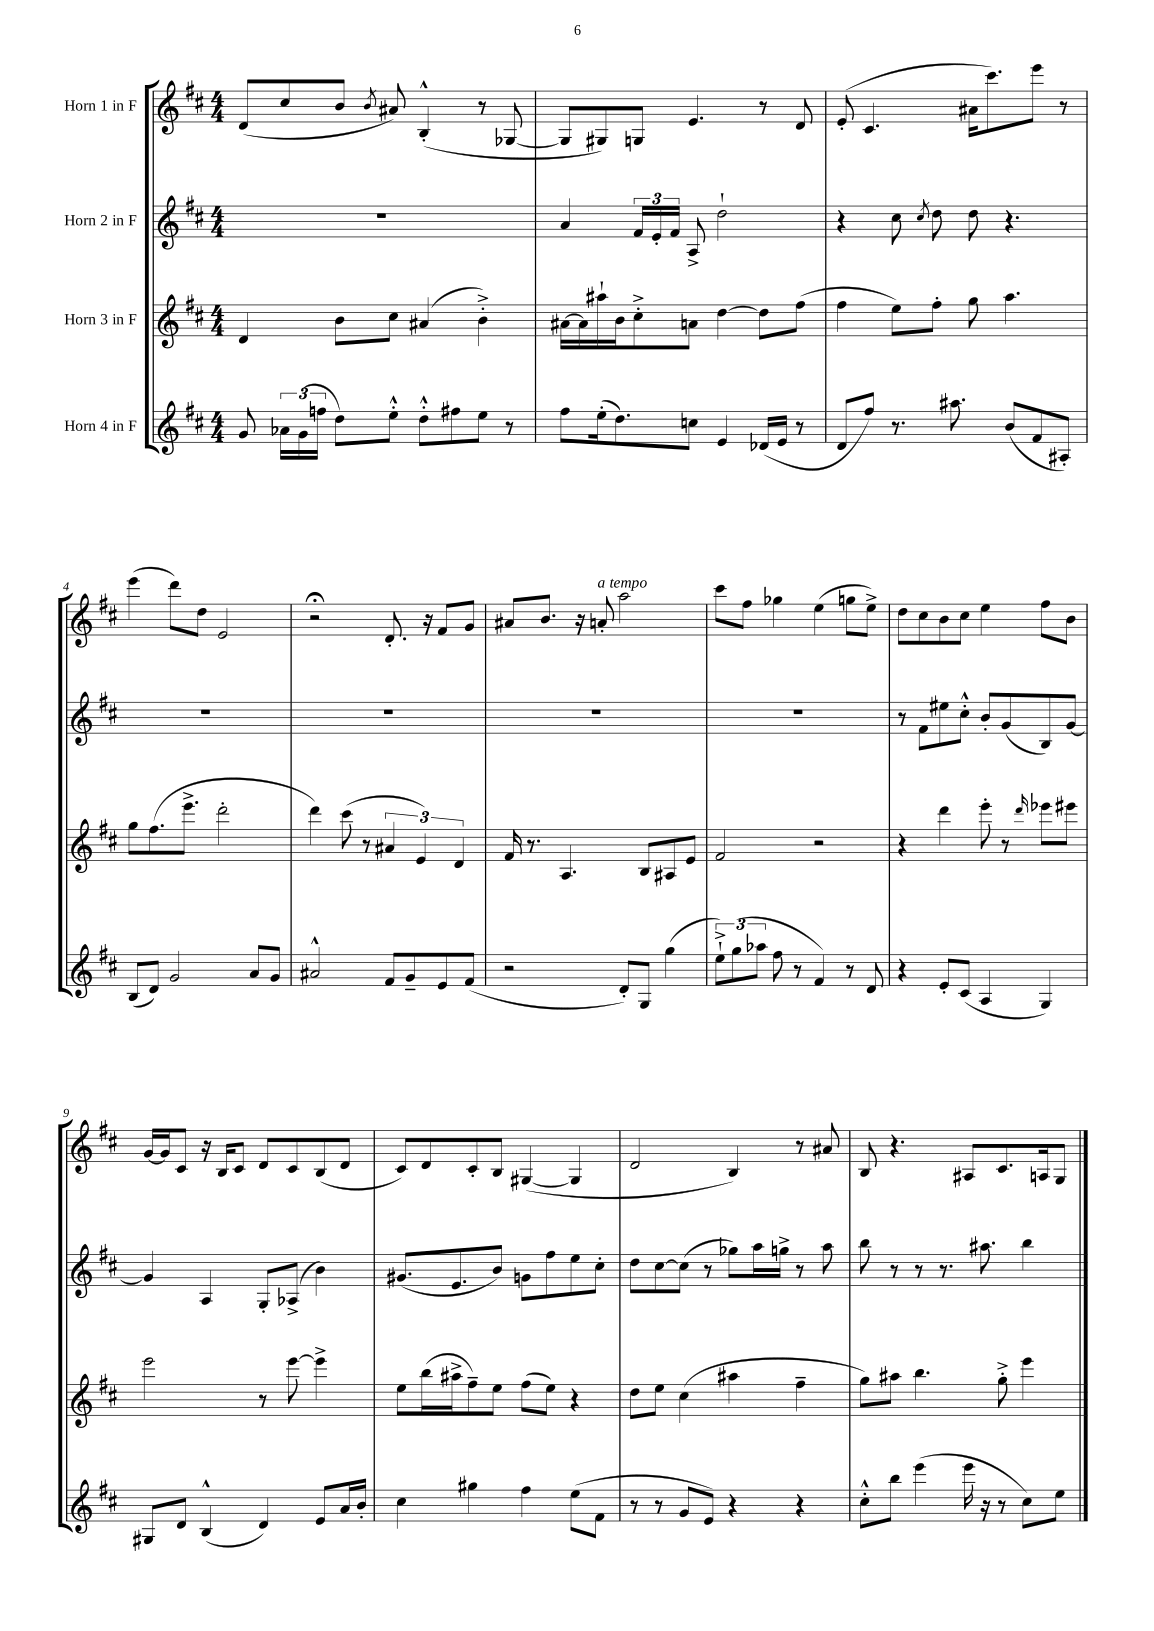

**kern	**kern	**kern	**kern
*staff4	*staff3	*staff2	*staff1
*clefG2	*clefG2	*clefG2	*clefG2
*k[f#c#]	*k[f#c#]	*k[f#c#]	*k[f#c#]
*M4/4	*M4/4	*M4/4	*M4/4
8g	4d	1r	(8d
24a-	.	.	8cc#
(24g	.	.	.
24ff	.	.	.
8dd)	8b	.	8b
.	.	.	8qb
8ee'^^	8cc#	.	8a#)
8dd'^^	(4a#	.	(4B'^^
8ff#	.	.	.
8ee	4b'^)	.	8r
8r	.	.	[8G-
=	=	=	=
8ff#	[16a#	4a	8G-]
.	16a#]	.	.
(16ee'	16aa#`	.	8G#)
8.dd)	16b	.	.
.	8cc#'^	24f#	8G
.	.	24e'	.
.	.	24f#	.
8cc	8a	8A^	4.e
4e	[4dd	2dd`	.
(16d-	8dd]	.	8r
16e	.	.	.
8r	(8ff#	.	8d
=	=	=	=
8d	4ff#	4r	(8e'
8ff#)	.	.	4.c#
8.r	8ee)	8cc#	.
.	.	8qcc#	.
.	8ff#'	8dd	.
8.aa#	.	.	.
.	8gg	8dd	16a#
.	.	.	8.ccc#)
(8b	4.aa	4.r	.
8f#	.	.	8eee
8A#')	.	.	8r
=	=	=	=
(8B	8gg	1r	(4eee
8d)	(8.ff#	.	.
2g	.	.	8ddd)
.	8.eee^	.	.
.	.	.	8dd
.	2ddd'	.	2e
8a	.	.	.
8g	.	.	.
=	=	=	=
2a#^^	4ddd)	1r	2r;
.	(8ccc#	.	.
.	8r	.	.
8f#	6a#	.	8.d'
8g~	.	.	.
.	6e)	.	.
.	.	.	16r
8e	.	.	8f#
.	6d	.	.
(8f#	.	.	8g
=	=	=	=
2r	16f#	1r	8a#
.	8.r	.	.
.	.	.	8.b
.	4.A	.	.
.	.	.	16r
.	.	.	8a'
8d')	.	.	2aa
8G	8B	.	.
(4gg	8A#	.	.
.	8e	.	.
=	=	=	=
12ee`^)	2f#	1r	8ccc#
(12gg	.	.	.
.	.	.	8ff#
12aa-	.	.	.
8ff#	.	.	4gg-
8r	.	.	.
4f#)	2r	.	(4ee
8r	.	.	8gg
8d	.	.	8ee^)
=	=	=	=
4r	4r	8r	8dd
.	.	8f#	8cc#
8e'	4ddd	8ee#	8b
(8c#	.	8cc#'^^	8cc#
4A	8eee'	8b'	4ee
.	8r	(8g	.
.	16qqddd	.	.
4G)	8eee-	8B)	8ff#
.	8eee#	[8g	8b
=	=	=	=
8G#	2eee	4g]	[16g
.	.	.	16g]
8d	.	.	8c#
(4B^^	.	4A	16r
.	.	.	16B
.	.	.	8c#
4d)	8r	8G'	8d
.	[8eee	(8A-^	8c#
8e	4eee^]	4b)	(8B
16a	.	.	8d
16b'	.	.	.
=	=	=	=
4cc#	8ee	(8.g#	8c#)
.	(16bb	.	8d
.	16aa#^	8.e	.
4gg#	8ff#~)	.	8c#'
.	8ee	8b)	8B
4ff#	(8ff#	8g	([4G#
.	8ee)	8ff#	.
(8ee	4r	8ee	4G#]
8f#	.	8cc#'	.
=	=	=	=
8r	8dd	8dd	2d
8r	8ee	[8cc#	.
8g	(4cc#	(8cc#]	.
8e)	.	8r	.
4r	4aa#	8gg-)	4B)
.	.	16aa	.
.	.	16gg^	.
4r	4ff#~	8r	8r
.	.	8aa	8a#
=	=	=	=
8cc#'^^	8gg)	8bb	8B
8bb	8aa#	8r	4.r
(4eee	4.bb	8r	.
.	.	8.r	.
16eee	.	.	8A#
16r	.	8.aa#	.
8r	8gg'^	.	8.c#
8cc#)	4eee	4bb	.
.	.	.	16A
8ee	.	.	8G
==	==	==	==
*-	*-	*-	*-
